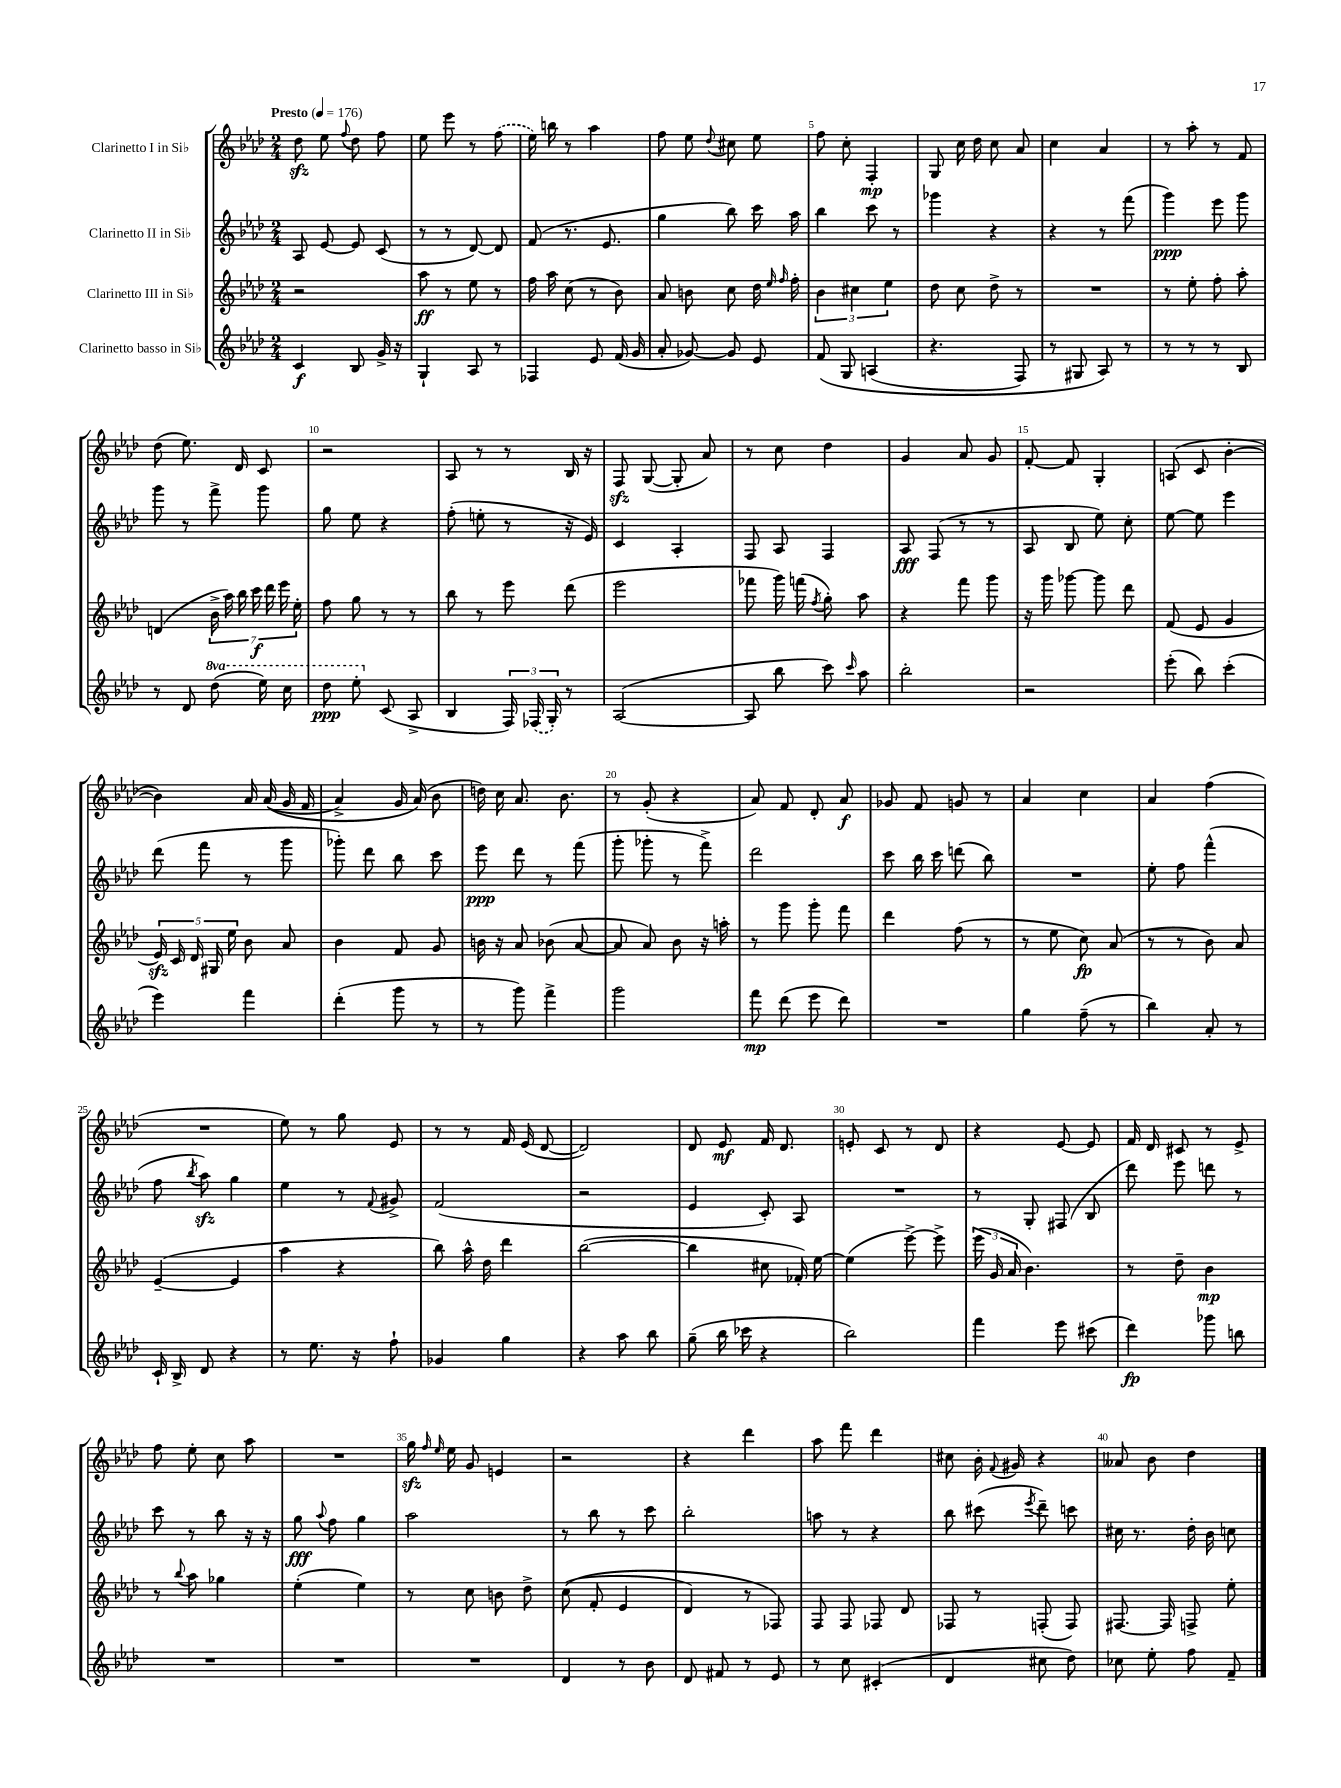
<<
\new StaffGroup <<
\new Staff = "s0" \with { instrumentName = "Clarinetto I in Sib" } {
    \clef treble \key aes \major \numericTimeSignature \time 2/4 \tempo "Presto" 4 = 176
    \autoBeamOff des''8\sfz ees''8 \appoggiatura { f''8 } des''8 f''8 |
    ees''8 ees'''8 r8 \once \slurDashed f''8( |
    ees''16) b''16 r8 aes''4 |
    f''8 ees''8 \appoggiatura { des''8 } cis''8 ees''8 |
    f''8 c''8-. f4-.\mp |
    g8 c''16 des''16 c''8 aes'8 |
    c''4 aes'4 |
    r8 aes''8-. r8 f'8 |
    des''8( ees''8.) des'16 c'8 |
    r2 |
    aes8 r8 r8 bes16 r16 |
    f8\sfz g8~( g8-. aes'8) |
    r8 c''8 des''4 |
    g'4 aes'8 g'8 |
    f'8~-. f'8 g4-. |
    a8( c'8 bes'4~-. |
    bes'4) aes'16 aes'16(\( g'16 f'16 |
    aes'4->) g'16 aes'16(\) bes'8 |
    d''16) c''16 aes'8. bes'8. |
    r8 g'8-.( r4 |
    aes'8) f'8 des'8-. aes'8\f |
    ges'8 f'8 g'8 r8 |
    aes'4 c''4 |
    aes'4 f''4( |
    R2 |
    ees''8) r8 g''8 ees'8 |
    r8 r8 f'16 ees'16( des'8~ |
    des'2) |
    des'8 ees'8\mf f'16 des'8. |
    e'8-. c'8 r8 des'8 |
    r4 ees'8~ ees'8 |
    f'16 des'16 cis'8 r8 ees'8-> |
    f''8 ees''8-. c''8 aes''8 |
    R2 |
    g''16\sfz \grace { f''16 ees''16 } ees''16 g'8 e'4 |
    r2 |
    r4 des'''4 |
    aes''8 f'''8 des'''4 |
    cis''8 bes'16-. \appoggiatura { f'8 } gis'16 r4 |
    aeses'8 bes'8 des''4 \bar "|." |
}
\new Staff = "s1" \with { instrumentName = "Clarinetto II in Sib" } {
    \clef treble \key aes \major \numericTimeSignature \time 2/4
    \autoBeamOff aes8 ees'8~ ees'8 c'8( |
    r8 r8 des'8~) des'8 |
    f'8( r8. ees'8. |
    g''4 bes''8) c'''16 aes''16 |
    bes''4 c'''8 r8 |
    ges'''4 r4 |
    r4 r8 f'''8( |
    g'''4\ppp) ees'''8 g'''8 |
    g'''8 r8 f'''8-> g'''8 |
    g''8 ees''8 r4 |
    f''8-.( e''8-. r8 r16 ees'16) |
    c'4 aes4-. |
    f8 aes8 f4 |
    aes8\fff f8( r8 r8 |
    aes8 bes8 ees''8) c''8-. |
    ees''8~ ees''8 ees'''4 |
    des'''8( f'''8 r8 g'''8 |
    ges'''8-.) des'''8 bes''8 c'''8 |
    ees'''8\ppp des'''8 r8 f'''8( |
    g'''8-. ges'''8-. r8 f'''8->) |
    des'''2 |
    c'''8 bes''16 c'''16 d'''8( bes''8) |
    R2 |
    ees''8-. f''8 f'''4-^( |
    f''8 \acciaccatura { bes''8 } aes''8\sfz) g''4 |
    ees''4 r8 \appoggiatura { f'8 } gis'8-> |
    f'2( |
    r2 |
    ees'4 c'8-.) aes8 |
    R2 |
    r8 g8-. fis8( bes8 |
    des'''8) ees'''8 d'''8 r8 |
    c'''8 r8 bes''8 r16 r16 |
    g''8\fff \appoggiatura { aes''8 } f''8 g''4 |
    aes''2 |
    r8 bes''8 r8 c'''8 |
    bes''2-. |
    a''8 r8 r4 |
    bes''8 cis'''8( \acciaccatura { ees'''8 } des'''8--) c'''8 |
    cis''16 r8. des''16-. bes'16 c''8 \bar "|." |
}
\new Staff = "s2" \with { instrumentName = "Clarinetto III in Sib" } {
    \clef treble \key aes \major \numericTimeSignature \time 2/4
    \autoBeamOff r2 |
    aes''8\ff r8 ees''8 r8 |
    f''16 aes''16 c''8( r8 bes'8) |
    aes'8 b'8 c''8 des''16 \grace { ees''16 f''16 } f''16-. |
    \tuplet 3/2 { bes'4 cis''4 ees''4 } |
    des''8 c''8 des''8-> r8 |
    R2 |
    r8 ees''8-. f''8-. aes''8-. |
    d'4( \tuplet 7/4 { bes'16-> aes''16) bes''16 c'''16\f des'''16 ees'''16 ees''16-. } |
    f''8 g''8 r8 r8 |
    bes''8 r8 ees'''8 des'''8( |
    ees'''2 |
    fes'''8 g'''16) f'''16( \acciaccatura { f''8 } g''8-.) aes''8 |
    r4 f'''8 g'''8 |
    r16 g'''16 ges'''8~ ges'''8 des'''8 |
    f'8( ees'8 g'4 |
    \tuplet 5/4 { ees'16\sfz) c'16 des'16 gis16 ees''16 } bes'8 aes'8 |
    bes'4 f'8 g'8 |
    b'16 r16 aes'8 bes'8( aes'8~ |
    aes'8 aes'8) bes'8 r16 a''16-. |
    r8 g'''8 g'''8-. f'''8 |
    des'''4 f''8( r8 |
    r8 ees''8 c''8\fp) aes'8( |
    r8 r8 bes'8) aes'8 |
    ees'4~--( ees'4 |
    aes''4 r4 |
    bes''8) aes''16-^ des''16 des'''4 |
    bes''2~( |
    bes''4 cis''8 fes'16-.) ees''16~ |
    ees''4( ees'''8~->) ees'''8-> |
    \tuplet 3/2 { ees'''16( g'16 aes'16 } bes'4.) |
    r8 des''8-- bes'4\mp |
    r8 \appoggiatura { bes''8 } aes''8 ges''4 |
    ees''4-.( ees''4) |
    r8 c''8 b'8 des''8-> |
    c''8(\( f'8-. ees'4 |
    des'4) r8 fes8\) |
    f8 f8 fes8 des'8 |
    fes8 r8 f8-.( f8) |
    fis8.~ fis16 f8-> ees''8-. \bar "|." |
}
\new Staff = "s3" \with { instrumentName = "Clarinetto basso in Sib" } {
    \clef treble \key aes \major \numericTimeSignature \time 2/4 \set Staff.ottavationMarkups = #ottavation-simple-ordinals
    \autoBeamOff c'4\f bes8 g'16-> r16 |
    g4-! aes8 r8 |
    fes4 ees'8 f'16( g'16 |
    aes'8-. ges'8~) ges'8 ees'8 |
    f'8\( g8 a4( |
    r4. f8) |
    r8 gis8 aes8\) r8 |
    r8 r8 r8 bes8 |
    r8 des'8 \ottava #1 des'''8( ees'''16) c'''16 |
    des'''8\ppp ees'''8-. \ottava #0 c'8( aes8-> |
    bes4 \tuplet 3/2 { f16) \once \slurDashed fes16( g16-.) } r8 |
    aes2~( |
    aes8 bes''8 c'''8) \grace { c'''16 } aes''8 |
    bes''2-. |
    r2 |
    ees'''8-.( bes''8) c'''4-.( |
    ees'''4) f'''4 |
    des'''4-.( g'''8 r8 |
    r8 g'''8) f'''4-> |
    g'''2 |
    f'''8\mp des'''8( ees'''8 des'''8) |
    R2 |
    g''4 f''8--( r8 |
    bes''4) aes'8-. r8 |
    c'16-! bes16-> des'8 r4 |
    r8 ees''8. r16 f''8-! |
    ges'4 g''4 |
    r4 aes''8 bes''8 |
    g''8--( bes''16 ces'''16 r4 |
    bes''2) |
    f'''4 ees'''8 cis'''8( |
    des'''4\fp) ges'''8 b''8 |
    R2 |
    R2 |
    R2 |
    des'4 r8 bes'8 |
    des'8 fis'8 r8 ees'8 |
    r8 c''8 cis'4-.( |
    des'4 cis''8 des''8) |
    ces''8 ees''8-. f''8 f'8-- \bar "|." |
}
>>
>>
\layout { \context { \Score \override BarNumber.break-visibility = ##(#f #t #t) barNumberVisibility = #(every-nth-bar-number-visible 5) } }
